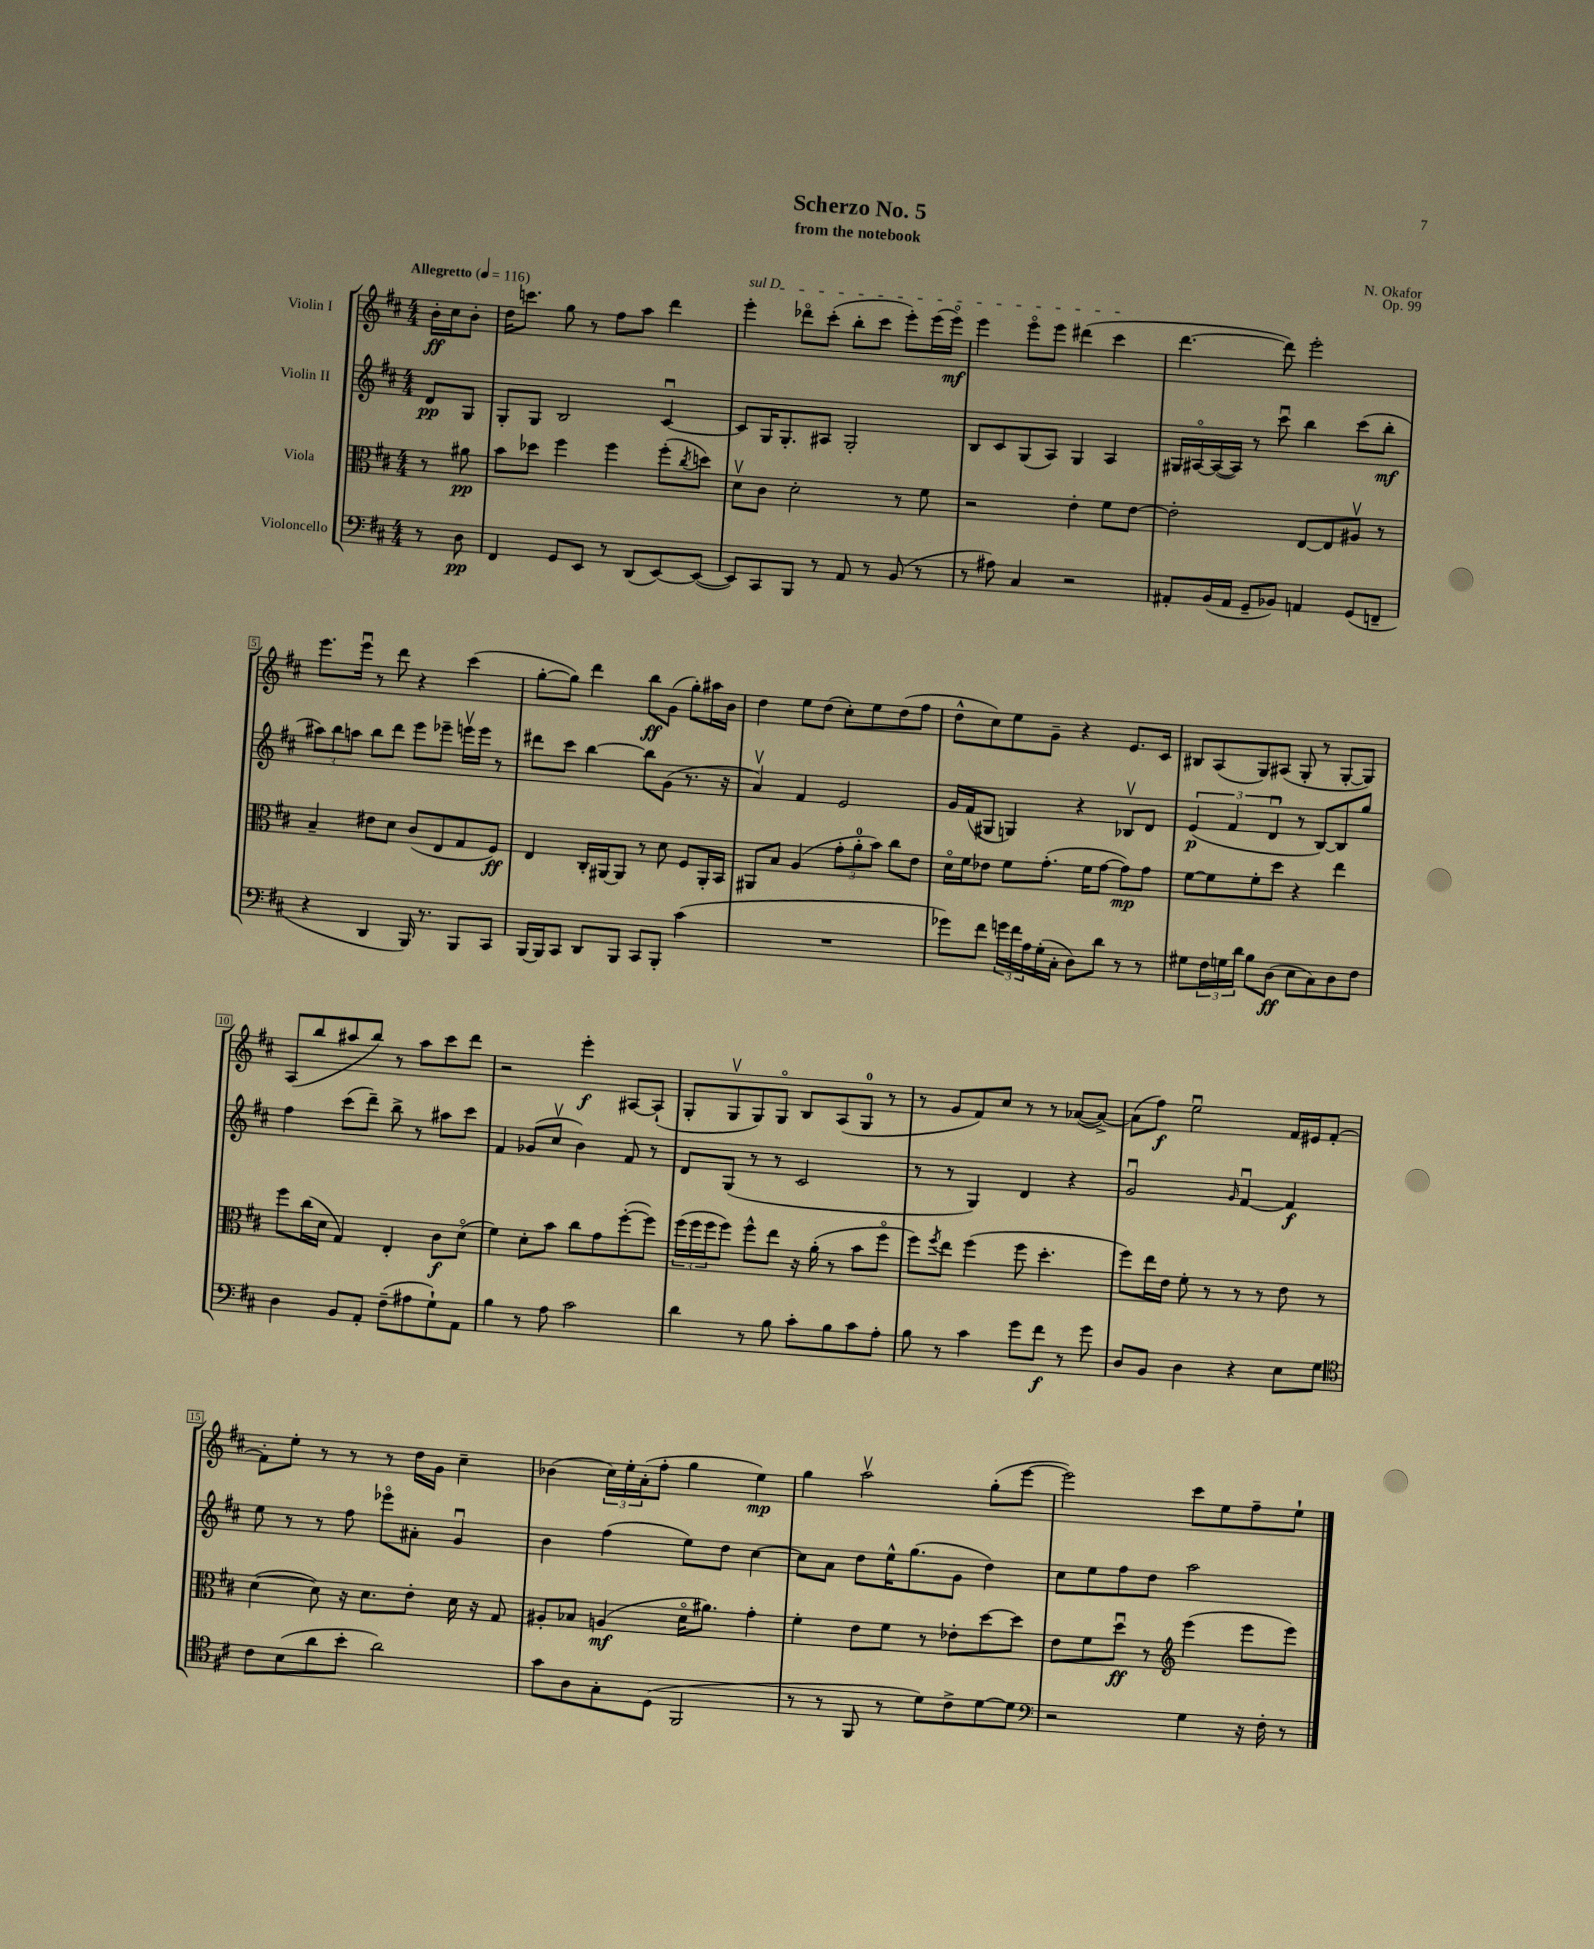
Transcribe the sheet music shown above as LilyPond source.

\header { title = "Scherzo No. 5" composer = "N. Okafor" subtitle = "from the notebook" opus = "Op. 99" }
<<
\new StaffGroup <<
\new Staff = "s0" \with { instrumentName = "Violin I" } {
    \clef treble \key d \major \numericTimeSignature \time 4/4 \partial 4 \tempo "Allegretto" 4 = 116
    b'16-.\ff cis''16 b'8-. |
    d''16 c'''8. g''8 r8 fis''8 a''8 d'''4 |
    \once \override TextSpanner.bound-details.left.text = \markup { \italic "sul D" } e'''4-.\startTextSpan des'''8\flageolet cis'''8-.( b''8-. cis'''8 e'''8-.) e'''16( e'''16\flageolet\mf) |
    e'''4 e'''8\flageolet e'''8 dis'''4( cis'''4\stopTextSpan |
    d'''4.~ d'''8) e'''2-. |
    e'''8. e'''16\downbow r8 d'''8 r4 cis'''4( |
    g''8~-. g''8) d'''4 b''8\ff g'8( g''8-.) ais''16 b'16 |
    d''4 e''8 d''8( cis''8-.) e''8 d''8( fis''8 |
    d''8-^ cis''8) e''8 g'8-- r4 e'8. cis'16 |
    bis8 a8( g8) ais8( g8-. r8 g8~-. g8) |
    a8( b''8 ais''8 b''8) r8 ais''8 cis'''8 d'''8 |
    r2 e'''4-.\f ais8~ ais8-!( |
    g8-. g8\upbow g8) g8\flageolet b8 a8( g8-0 r8 |
    r8 g'8 fis'8) cis''8 r8 r8 aes'8~( aes'8~->) |
    aes'8( fis''8\f) e''2\downbow fis'16 eis'16 fis'8~-. |
    fis'8-. e''8-. r8 r8 r8 d''16 g'16 cis''4-- |
    bes'4( \tuplet 3/2 { cis''16) e''16-. a'16-.( } fis''8-. g''4 e''4\mp) |
    g''4 a''2\upbow g''8-.( e'''8~ |
    e'''2) cis'''8 e''8 fis''8-- e''8-! \bar "|." |
}
\new Staff = "s1" \with { instrumentName = "Violin II" } {
    \clef treble \key d \major \numericTimeSignature \time 4/4 \partial 4
    d'8\pp g8 |
    g8-. g8 b2 cis'4~\downbow |
    cis'8 g16 g8.-. ais8 g2-. |
    b8 cis'8 g8( a8) g4 a4 |
    gis16 ais16~\flageolet ais16~( ais16) r8 cis'''8\downbow b''4 cis'''8( b''8-.\mf |
    \tuplet 3/2 { ais''8) b''8 a''8 } b''8 d'''8 e'''8 ees'''8-- e'''16\upbow e'''16 r8 |
    dis'''8 cis'''8 b''4~ b''8 g'8( r8. r16 |
    a'4\upbow) fis'4 e'2 |
    g'16 fis'16( gis8 g4) r4 bes8\upbow d'8 |
    \tuplet 3/2 { e'4\p( fis'4 d'4\downbow } r8 b8~) b8 g''8 |
    fis''4 cis'''8( d'''8--) b''8-> r8 ais''8 cis'''8 |
    fis'4 ges'8( cis''8\upbow b'4) fis'8 r8 |
    d'8 g8( r8 r8 cis'2 |
    r8 r8 g4) d'4 r4 |
    g'2\downbow \grace { g'16 } fis'4~\downbow fis'4\f |
    e''8 r8 r8 fis''8 ees'''8\flageolet ais'8-. g'4\downbow |
    b'4 fis''4( e''8) d''8 cis''4~ |
    cis''8 a'8 d''8 e''16-^ g''8.( g'8 d''4) |
    cis''8 e''8 fis''8 d''8 a''2 \bar "|." |
}
\new Staff = "s2" \with { instrumentName = "Viola" } {
    \clef alto \key d \major \numericTimeSignature \time 4/4 \partial 4
    r8 ais'8\pp |
    b'8 des''8 fis''4 fis''4 fis''8-.( \acciaccatura { cis''8 } d''8) |
    d'8\upbow cis'8 d'2-. r8 fis'8 |
    r2 e'4-. fis'8 e'8~ |
    e'2-. e8~ e8 ais8\upbow r8 |
    b4-- eis'8 d'8 cis'8( e8 g8 fis8\ff) |
    e4 cis16-. ais,16~ ais,8 r8 d'8 fis8 ais,16-. b,16 |
    ais,8 b8 a4( \tuplet 3/2 { g'8-. a'8-0-. b'8) } cis''8 e'8 |
    d'16\flageolet fis'16 ees'8 fis'8 g'8.-.( fis'16 g'8~ g'8\mp) g'8 |
    fis'8~ fis'8 fis'8-. d''8 r4 e''4 |
    fis''8 cis''16( d'16 g4) e4-. cis'8\f d'8\flageolet( |
    fis'4) d'8-. b'8 cis''8 g'8 fis''8~-.( fis''8) |
    \tuplet 3/2 { fis''16( fis''16 fis''16 } fis''8) fis''8-^ e''8 r16 a'16-.( r8 b'8 fis''8\flageolet |
    fis''8) \acciaccatura { fis''8 } e''8 fis''4( fis''8 d''4.-. |
    fis''8) e''16 e'16 fis'8-. r8 r8 r8 e'8 r8 |
    d'4~( d'8) r16 d'8. e'8-. d'16 r16 g8 |
    ais8-. bes8 a4\mf( d'16\flageolet ais'8.) g'4-. |
    fis'4-. e'8 fis'8 r8 ees'8-. d''8~ d''8 |
    e'8 fis'8 d''8\downbow\ff r8 \clef treble e'''4( e'''8 e'''8) \bar "|." |
}
\new Staff = "s3" \with { instrumentName = "Violoncello" } {
    \clef bass \key d \major \numericTimeSignature \time 4/4 \partial 4
    r8 d8\pp |
    fis,4 g,8 e,8 r8 d,8( e,8~) e,8~( |
    e,8) cis,8 b,,8 r8 a,8 r8 b,8( r8 |
    r8 ais8) cis4 r2 |
    ais,8-. b,16( ais,16 g,8-- bes,8) a,4 g,8( f,8-- |
    r4 d,4 b,,16) r8. b,,8 cis,8 |
    b,,16~ b,,16 cis,8 d,8 b,,8 cis,8 b,,8-. cis'4( |
    R1 |
    ges'8) fis'8 \tuplet 3/2 { g'16 fis'16 a16 } g16-.( cis16-. d8) d'8 r8 r8 |
    gis8 \tuplet 3/2 { fis16 g16 d'16 } b8 d8\ff( e8 cis8) d8 fis8 |
    d4 b,8 a,8-. fis8--( ais8 g8-!) a,8 |
    b4 r8 a8 cis'2 |
    d'4 r8 b8 cis'8-. b8 cis'8 a8-. |
    b8 r8 cis'4 g'8 fis'8\f r8 g'8 |
    d8 b,8 d4 r4 e8 g8 |
    \clef tenor cis'8 b8( a'8 b'8-. a'2) |
    g'8 a8 g8-. d8( fis,2 |
    r8 r8 fis,8 r8 d'8) cis'8-> d'8~ d'8 |
    \clef bass r2 g4 r16 fis16-. r8 \bar "|." |
}
>>
>>
\layout { \context { \Score \override BarNumber.stencil = #(make-stencil-boxer 0.1 0.3 ly:text-interface::print) } }
